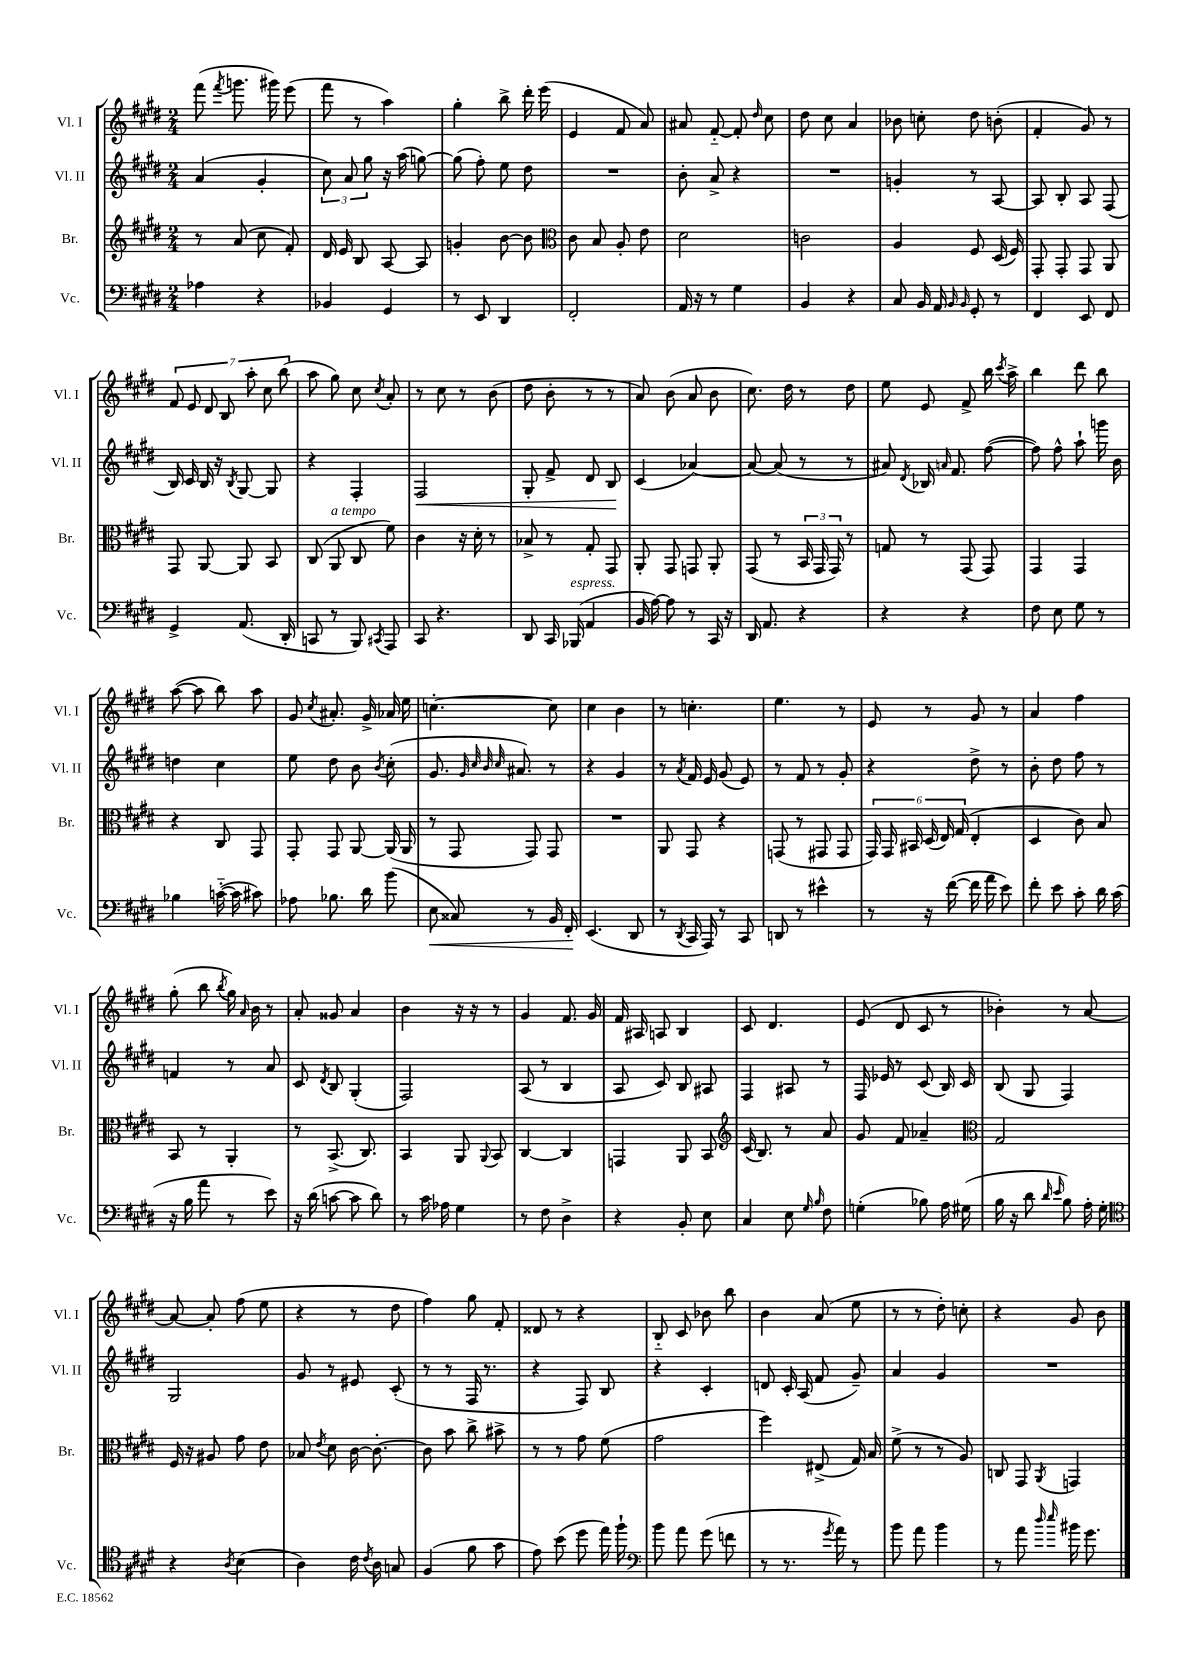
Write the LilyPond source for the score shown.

<<
\new StaffGroup <<
\new Staff = "s0" \with { instrumentName = "Vl. I" shortInstrumentName = "Vl. I" } {
    \clef treble \key e \major \numericTimeSignature \time 2/4
    \autoBeamOff fis'''8( \acciaccatura { fis'''8 } g'''8. gis'''16) e'''8( |
    fis'''8 r8 a''4) |
    gis''4-. b''8-> dis'''16-. e'''16( |
    e'4 fis'8 a'8) |
    ais'8 fis'8~-_ fis'8-. \grace { dis''16 } cis''8 |
    dis''8 cis''8 a'4 |
    bes'8 c''8-. dis''8 b'8-.( |
    fis'4-. gis'8) r8 |
    \tuplet 7/4 { fis'8 e'8 dis'8 b8 a''8-. cis''8 b''8( } |
    a''8 gis''8) cis''8 \acciaccatura { cis''8 } a'8-. |
    r8 cis''8 r8 b'8( |
    dis''8 b'8-. r8 r8 |
    a'8) b'8( a'8 b'8 |
    cis''8.) dis''16 r8 dis''8 |
    e''8 e'8 fis'8-> b''16 \acciaccatura { cis'''8 } a''16-> |
    b''4 dis'''8 b''8 |
    a''8~( a''8 b''8) a''8 |
    gis'8 \acciaccatura { cis''8 } ais'8.-. gis'16-> aes'16 e''16 |
    c''4.~-. c''8 |
    cis''4 b'4 |
    r8 c''4.-. |
    e''4. r8 |
    e'8 r8 gis'8 r8 |
    a'4 fis''4 |
    gis''8-.( b''8 \acciaccatura { b''8 } gis''16) \grace { a'16 } b'16 r8 |
    a'8-. gisis'8 a'4 |
    b'4 r16 r16 r8 |
    gis'4 fis'8. gis'16 |
    fis'16 ais16 a8 b4 |
    cis'8 dis'4. |
    e'8( dis'8 cis'8 r8 |
    bes'4-.) r8 a'8~ |
    a'8~ a'8-. fis''8( e''8 |
    r4 r8 dis''8 |
    fis''4) gis''8 fis'8-. |
    disis'8 r8 r4 |
    b8-_ cis'8 bes'8 b''8 |
    b'4 a'8( e''8 |
    r8 r8 dis''8-.) c''8-. |
    r4 gis'8 b'8 \bar "|." |
}
\new Staff = "s1" \with { instrumentName = "Vl. II" shortInstrumentName = "Vl. II" } {
    \clef treble \key e \major \numericTimeSignature \time 2/4
    \autoBeamOff a'4( gis'4-. |
    \tuplet 3/2 { cis''8) a'8 gis''8 } r16 a''16( g''8~) |
    g''8( fis''8-.) e''8 dis''8 |
    R2 |
    b'8-. a'8-> r4 |
    R2 |
    g'4-. r8 a8~ |
    a8 b8-. a8 fis8( |
    b16) cis'16 b16 r16 \acciaccatura { b8 } gis8~ gis8 |
    r4 fis4-. |
    fis2\< |
    gis8-. fis'8-> dis'8 b8\! |
    cis'4( aes'4~) |
    aes'8~ aes'8( r8 r8 |
    ais'8) \acciaccatura { dis'8 } bes16 \grace { a'16 } fis'8. fis''8~( |
    fis''8) fis''8-^ a''8-! g'''16 b'16 |
    d''4 cis''4 |
    e''8 dis''8 b'8 \acciaccatura { b'8 } cis''8-.( |
    gis'8. \grace { gis'32 cis''32 b'32 cis''32 } ais'8.) r8 |
    r4 gis'4 |
    r8 \acciaccatura { a'8 } fis'16 e'16 gis'8( e'8) |
    r8 fis'8 r8 gis'8-. |
    r4 dis''8-> r8 |
    b'8-. dis''8 fis''8 r8 |
    f'4 r8 a'8 |
    cis'8 \acciaccatura { dis'8 } b8 gis4-.( |
    fis2) |
    a8( r8 b4 |
    a8 cis'8) b8 ais8 |
    fis4 ais8 r8 |
    fis16 ees'16 r8 cis'8( b16) cis'16 |
    b8( gis8 fis4) |
    gis2 |
    gis'8 r8 eis'8 cis'8-.( |
    r8 r8 fis16 r8. |
    r4 fis8) b8 |
    r4 cis'4-. |
    d'8 cis'16-. a16( fis'8 gis'8--) |
    a'4 gis'4 |
    R2 \bar "|." |
}
\new Staff = "s2" \with { instrumentName = "Br." shortInstrumentName = "Br." } {
    \clef treble \key e \major \numericTimeSignature \time 2/4
    \autoBeamOff r8 a'8( cis''8 fis'8-.) |
    dis'16 e'16 b8 a8~ a8 |
    g'4-. b'8~ b'8 |
    \clef alto cis'8 b8 a8-. e'8 |
    dis'2 |
    c'2 |
    a4 fis8 dis16( fis16) |
    gis,8-. gis,8-. gis,8 a,8 |
    gis,8 a,8~ a,8 b,8 |
    cis8( a,8^\markup { \italic "a tempo" } cis8 fis'8) |
    cis'4 r16 dis'16-. r8 |
    bes8-> r8 gis8-. gis,8 |
    a,8-. gis,8 g,8 a,8-. |
    gis,8( r8 \tuplet 3/2 { b,16 gis,16 gis,16) } r8 |
    g8 r8 gis,8( gis,8) |
    gis,4 gis,4 |
    r4 cis8 gis,8 |
    gis,8-. gis,8 a,8~ a,16( a,16 |
    r8 gis,8 gis,8) gis,8 |
    R2 |
    a,8 gis,8 r4 |
    g,8( r8 gis,8 gis,8 |
    \tuplet 6/4 { gis,16) gis,16 bis,16 dis16( e16) gis16( } e4-. |
    dis4 cis'8) b8 |
    b,8 r8 a,4-. |
    r8 b,8.->( cis8.) |
    b,4 a,8 \appoggiatura { a,8 } b,8 |
    cis4~ cis4 |
    g,4 a,8 b,8 |
    \clef treble cis'16( b8.) r8 a'8 |
    gis'8 fis'8 aes'4-- |
    \clef alto gis2 |
    fis16 r16 ais8 gis'8 e'8 |
    bes8 \acciaccatura { e'8 } dis'8 cis'16~ cis'8.~-. |
    cis'8 b'8 cis''8-> bis'8-> |
    r8 r8 gis'8 fis'8( |
    gis'2 |
    fis''4) eis8->( gis16) b16 |
    fis'8->( r8 r8 a8) |
    c8 gis,8 \acciaccatura { a,8 } g,4 \bar "|." |
}
\new Staff = "s3" \with { instrumentName = "Vc." shortInstrumentName = "Vc." } {
    \clef bass \key e \major \numericTimeSignature \time 2/4
    \autoBeamOff aes4 r4 |
    bes,4 gis,4 |
    r8 e,8 dis,4 |
    fis,2-. |
    a,16 r16 r8 gis4 |
    b,4 r4 |
    cis8 b,16 a,16 \grace { b,16 b,16 } gis,8-. r8 |
    fis,4 e,8 fis,8 |
    gis,4-> a,8.( dis,16-. |
    c,8 r8 b,,8) \acciaccatura { cis,8 } a,,8 |
    cis,8 r4. |
    dis,8 cis,16 bes,,16^\markup { \italic "espress." }( a,4 |
    b,16 a16~) a8 r8 cis,16 r16 |
    dis,16 a,8. r4 |
    r4 r4 |
    fis8 e8 gis8 r8 |
    bes4 c'16~-_( c'16 cis'8) |
    aes8 bes8. dis'16 b'8( |
    e8\< cisis8) r8 b,16 fis,16-.\! |
    e,4.( dis,8 |
    r8 \acciaccatura { dis,8 } cis,16 a,,16) r8 cis,8 |
    d,8 r8 eis'4-^ |
    r8 r16 fis'16~( fis'16 a'16 e'8) |
    fis'8-. e'8 cis'8-. dis'16 cis'16( |
    r16 b16 a'8 r8 e'8) |
    r16 dis'16( c'8~ c'8 dis'8) |
    r8 cis'16 aes16 gis4 |
    r8 fis8 dis4-> |
    r4 b,8-. e8 |
    cis4 e8 \grace { gis16 b16 } fis8 |
    g4-.( bes8) a16 gis16( |
    b16 r16 dis'8 \grace { dis'16 e'16 } b8) a16-. gis16-. |
    \clef tenor r4 \acciaccatura { a8 } b4( |
    a4) cis'16 \acciaccatura { cis'8 } a16 g8 |
    fis4( fis'8 gis'8 |
    e'8) b'8( dis''8 e''16) fis''16-! |
    \clef bass b'8 a'8 gis'8( f'8 |
    r8 r8. \acciaccatura { gis'8 } a'16) r8 |
    b'8 a'8 b'4 |
    r8 a'8 \grace { dis''16 e''16 } bis'16 gis'8. \bar "|." |
}
>>
>>
\layout { \context { \Score \remove "Bar_number_engraver" } }
